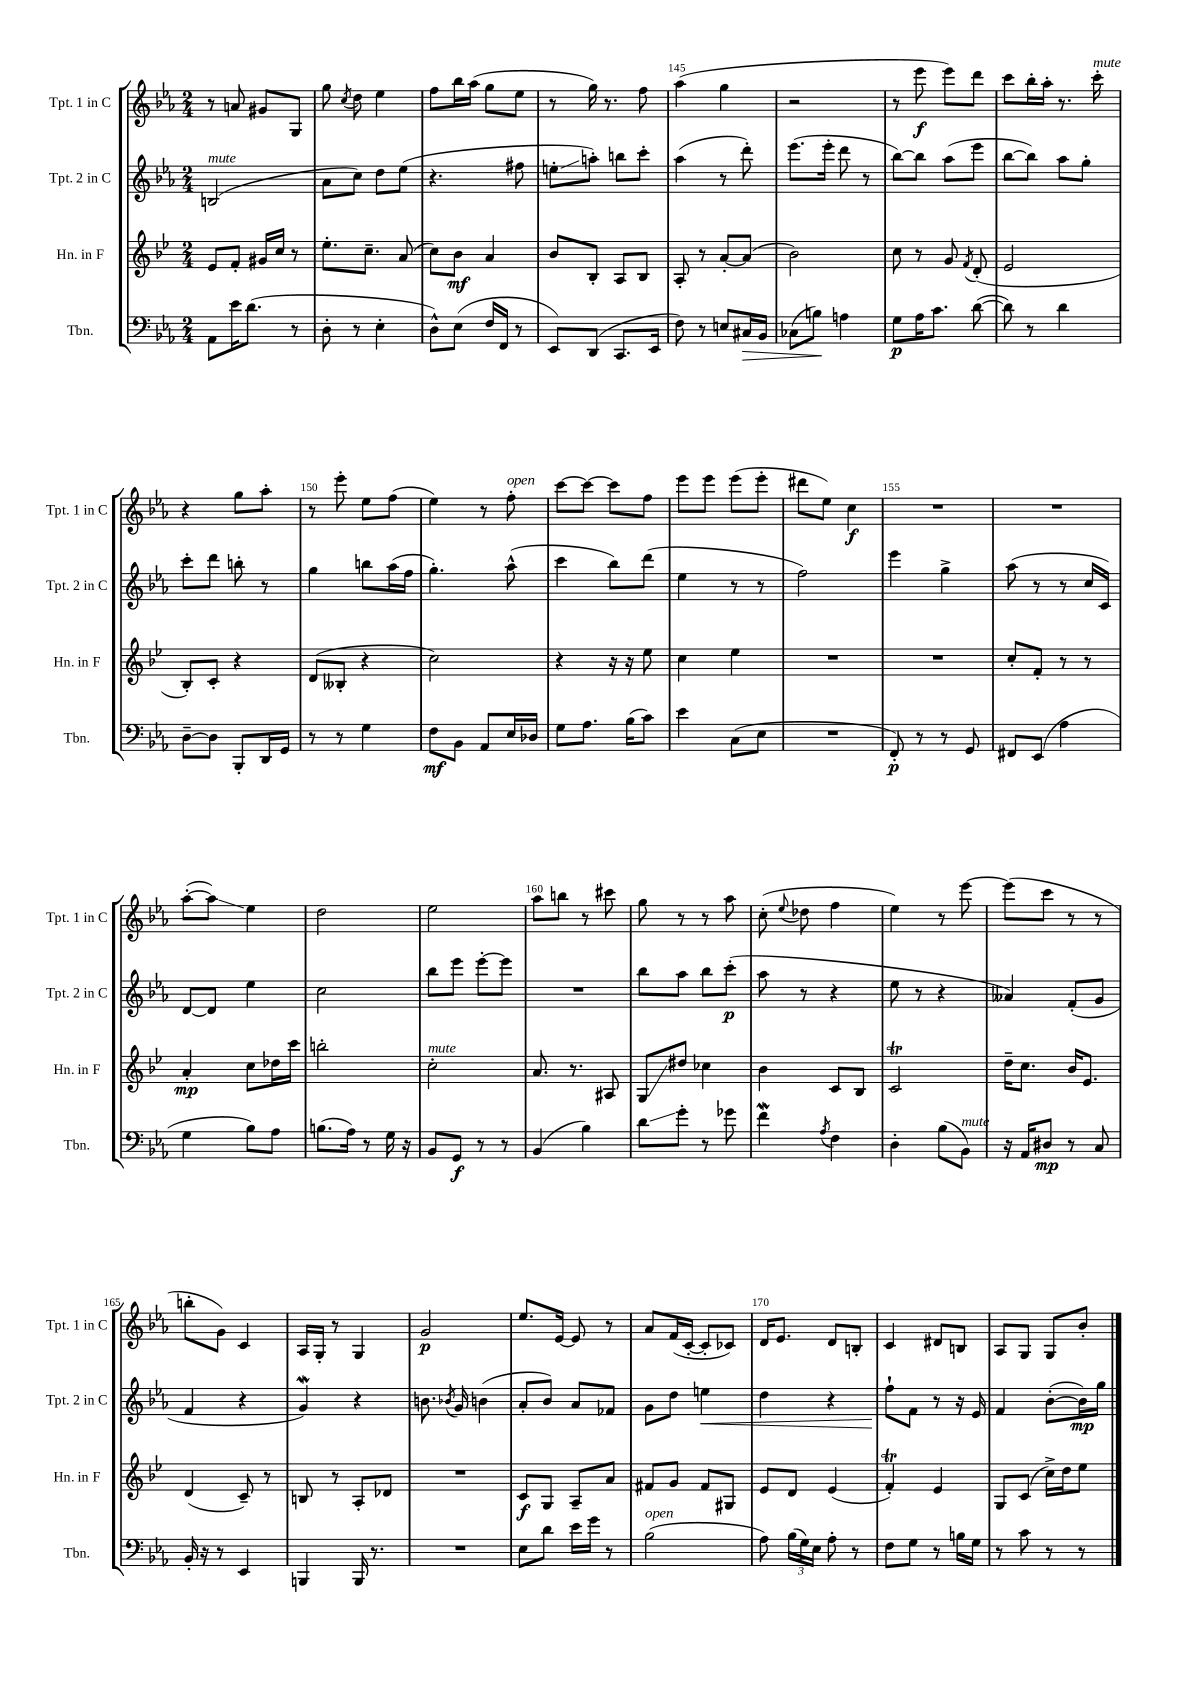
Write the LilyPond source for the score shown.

<<
\new StaffGroup <<
\new Staff = "s0" \with { instrumentName = "Tpt. 1 in C" shortInstrumentName = "Tpt. 1 in C" } {
    \clef treble \key ees \major \numericTimeSignature \time 2/4
    \autoBeamOff r8 a'8 gis'8[ g8] |
    g''8 \acciaccatura { c''8 } d''8 ees''4 |
    f''8[ bes''16 aes''16]( g''8[ ees''8] |
    r8 g''16) r8. f''8 |
    aes''4( g''4 |
    r2 |
    r8 ees'''8\f ees'''8[) d'''8] |
    c'''8[ bes''16-. aes''16]-. r8. c'''16-.^\markup { \italic "mute" } |
    r4 g''8[ aes''8]-. |
    r8 ees'''8-. ees''8[ f''8]( |
    ees''4) r8 f''8-.^\markup { \italic "open" } |
    c'''8[~ c'''8]~ c'''8[ f''8] |
    ees'''8[ ees'''8] ees'''8[( ees'''8]-. |
    dis'''8[ ees''8]) c''4\f |
    R2 |
    R2 |
    aes''8[~-.( aes''8]\glissando) ees''4 |
    d''2 |
    ees''2 |
    aes''8[ b''8] r8 cis'''8 |
    g''8 r8 r8 aes''8 |
    c''8-.( \appoggiatura { ees''8 } des''8 f''4 |
    ees''4) r8 ees'''8~ |
    ees'''8[( c'''8] r8 r8 |
    b''8[-. g'8]) c'4 |
    aes16[ g16]-. r8 g4 |
    g'2\p |
    ees''8.[ ees'16]~ ees'8 r8 |
    aes'8[ f'16( c'16]~-. c'8[-. ces'8]) |
    d'16[ ees'8.] d'8[ b8]-. |
    c'4 dis'8[ b8] |
    aes8[ g8] g8[ bes'8]-. \bar "|." |
}
\new Staff = "s1" \with { instrumentName = "Tpt. 2 in C" shortInstrumentName = "Tpt. 2 in C" } {
    \clef treble \key ees \major \numericTimeSignature \time 2/4
    \autoBeamOff b2^\markup { \italic "mute" }( |
    aes'8[ c''8]) d''8[ ees''8]( |
    r4. fis''8 |
    e''8[-.\glissando a''8]-.) b''8[ c'''8]-. |
    aes''4( r8 d'''8-.) |
    ees'''8.[( ees'''16]-. d'''8 r8 |
    bes''8[~) bes''8] aes''8[( ees'''8] |
    bes''8[~ bes''8]) aes''8[ g''8]-. |
    c'''8[-. d'''8] b''8-. r8 |
    g''4 b''8[ aes''16( f''16] |
    g''4.-.) aes''8-^( |
    c'''4 bes''8[) d'''8]( |
    ees''4 r8 r8 |
    f''2) |
    ees'''4 g''4-> |
    aes''8( r8 r8 c''16[ c'16]) |
    d'8[~ d'8] ees''4 |
    c''2 |
    bes''8[ ees'''8] ees'''8[~-. ees'''8] |
    R2 |
    bes''8[ aes''8] bes''8[ c'''8]-.\p( |
    aes''8 r8 r4 |
    ees''8 r8 r4 |
    aeses'4) f'8[-.( g'8] |
    f'4 r4 |
    g'4\mordent) r4 |
    b'8. \acciaccatura { bes'8 } g'16 b'4( |
    aes'8[-. bes'8]) aes'8[ fes'8] |
    g'8[ d''8] e''4\< |
    d''4 r4 |
    f''8[-!\! f'8] r8 r16 ees'16 |
    f'4 bes'8[~-.( bes'16\mp) g''16] \bar "|." |
}
\new Staff = "s2" \with { instrumentName = "Hn. in F" shortInstrumentName = "Hn. in F" } {
    \clef treble \key bes \major \numericTimeSignature \time 2/4
    \autoBeamOff ees'8[ f'8]-. gis'16[ c''16] r8 |
    ees''8.[-. c''8.]-- a'8( |
    c''8[) bes'8]\mf a'4 |
    bes'8[ bes8]-. a8[ bes8] |
    a8-. r8 a'8[~-. a'8]( |
    bes'2) |
    c''8 r8 g'8 \acciaccatura { f'8 } d'8-.( |
    ees'2 |
    bes8[-.) c'8]-. r4 |
    d'8[( beses8]-. r4 |
    c''2) |
    r4 r16 r16 ees''8 |
    c''4 ees''4 |
    R2 |
    R2 |
    c''8[-. f'8]-. r8 r8 |
    a'4-.\mp c''8[ des''16 c'''16] |
    b''2-. |
    c''2-.^\markup { \italic "mute" } |
    a'8. r8. ais8 |
    g8[\glissando dis''8] ces''4 |
    bes'4 c'8[ bes8] |
    c'2\trill |
    d''16[-- c''8.] bes'16[ ees'8.] |
    d'4( c'8--) r8 |
    b8 r8 a8[-. des'8] |
    R2 |
    c'8[\f g8] a8[-- a'8] |
    fis'8[ g'8] fis'8[ gis8] |
    ees'8[ d'8] ees'4( |
    f'4-.\trill) ees'4 |
    g8[ c'8]( c''16[->) d''16 ees''8] \bar "|." |
}
\new Staff = "s3" \with { instrumentName = "Tbn." shortInstrumentName = "Tbn." } {
    \clef bass \key ees \major \numericTimeSignature \time 2/4
    \autoBeamOff aes,8[ ees'16 d'8.]( r8 |
    d8-. r8 ees4-. |
    d8[-^) ees8]( f16[ f,16] r8 |
    ees,8[) d,8]( c,8.[ ees,16] |
    f8) r8 e8[ cis16\> bes,16] |
    ces8[( b8]\!) a4 |
    g8[\p aes16 c'8.] d'8~( |
    d'8) r8 d'4 |
    d8[~-- d8] bes,,8[-. d,16 g,16] |
    r8 r8 g4 |
    f8[\mf bes,8] aes,8[ ees16 des16] |
    g8[ aes8.] bes16[( c'8]) |
    ees'4 c8[( ees8] |
    R2 |
    f,8-.\p) r8 r8 g,8 |
    fis,8[ ees,8]( aes4 |
    g4 bes8[) aes8] |
    b8.[( aes16]) r8 g16 r16 |
    bes,8[ g,8]\f r8 r8 |
    bes,4( bes4) |
    d'8[\glissando g'8]-. r8 ges'8 |
    f'4\mordent \acciaccatura { aes8 } f4 |
    d4-. bes8[( bes,8]^\markup { \italic "mute" }) |
    r16 aes,16[ dis8]\mp r8 c8 |
    bes,16-. r16 r8 ees,4 |
    b,,4 b,,16 r8. |
    R2 |
    ees8[ d'8] ees'16[ g'16] r8 |
    bes2^\markup { \italic "open" }( |
    aes8) \tuplet 3/2 { bes16[( g16) ees16] } aes8-. r8 |
    f8[ g8] r8 b16[ g16] |
    r8 c'8 r8 r8 \bar "|." |
}
>>
>>
\layout { \context { \Score currentBarNumber = #141 \override BarNumber.break-visibility = ##(#f #t #t) barNumberVisibility = #(every-nth-bar-number-visible 5) } }
